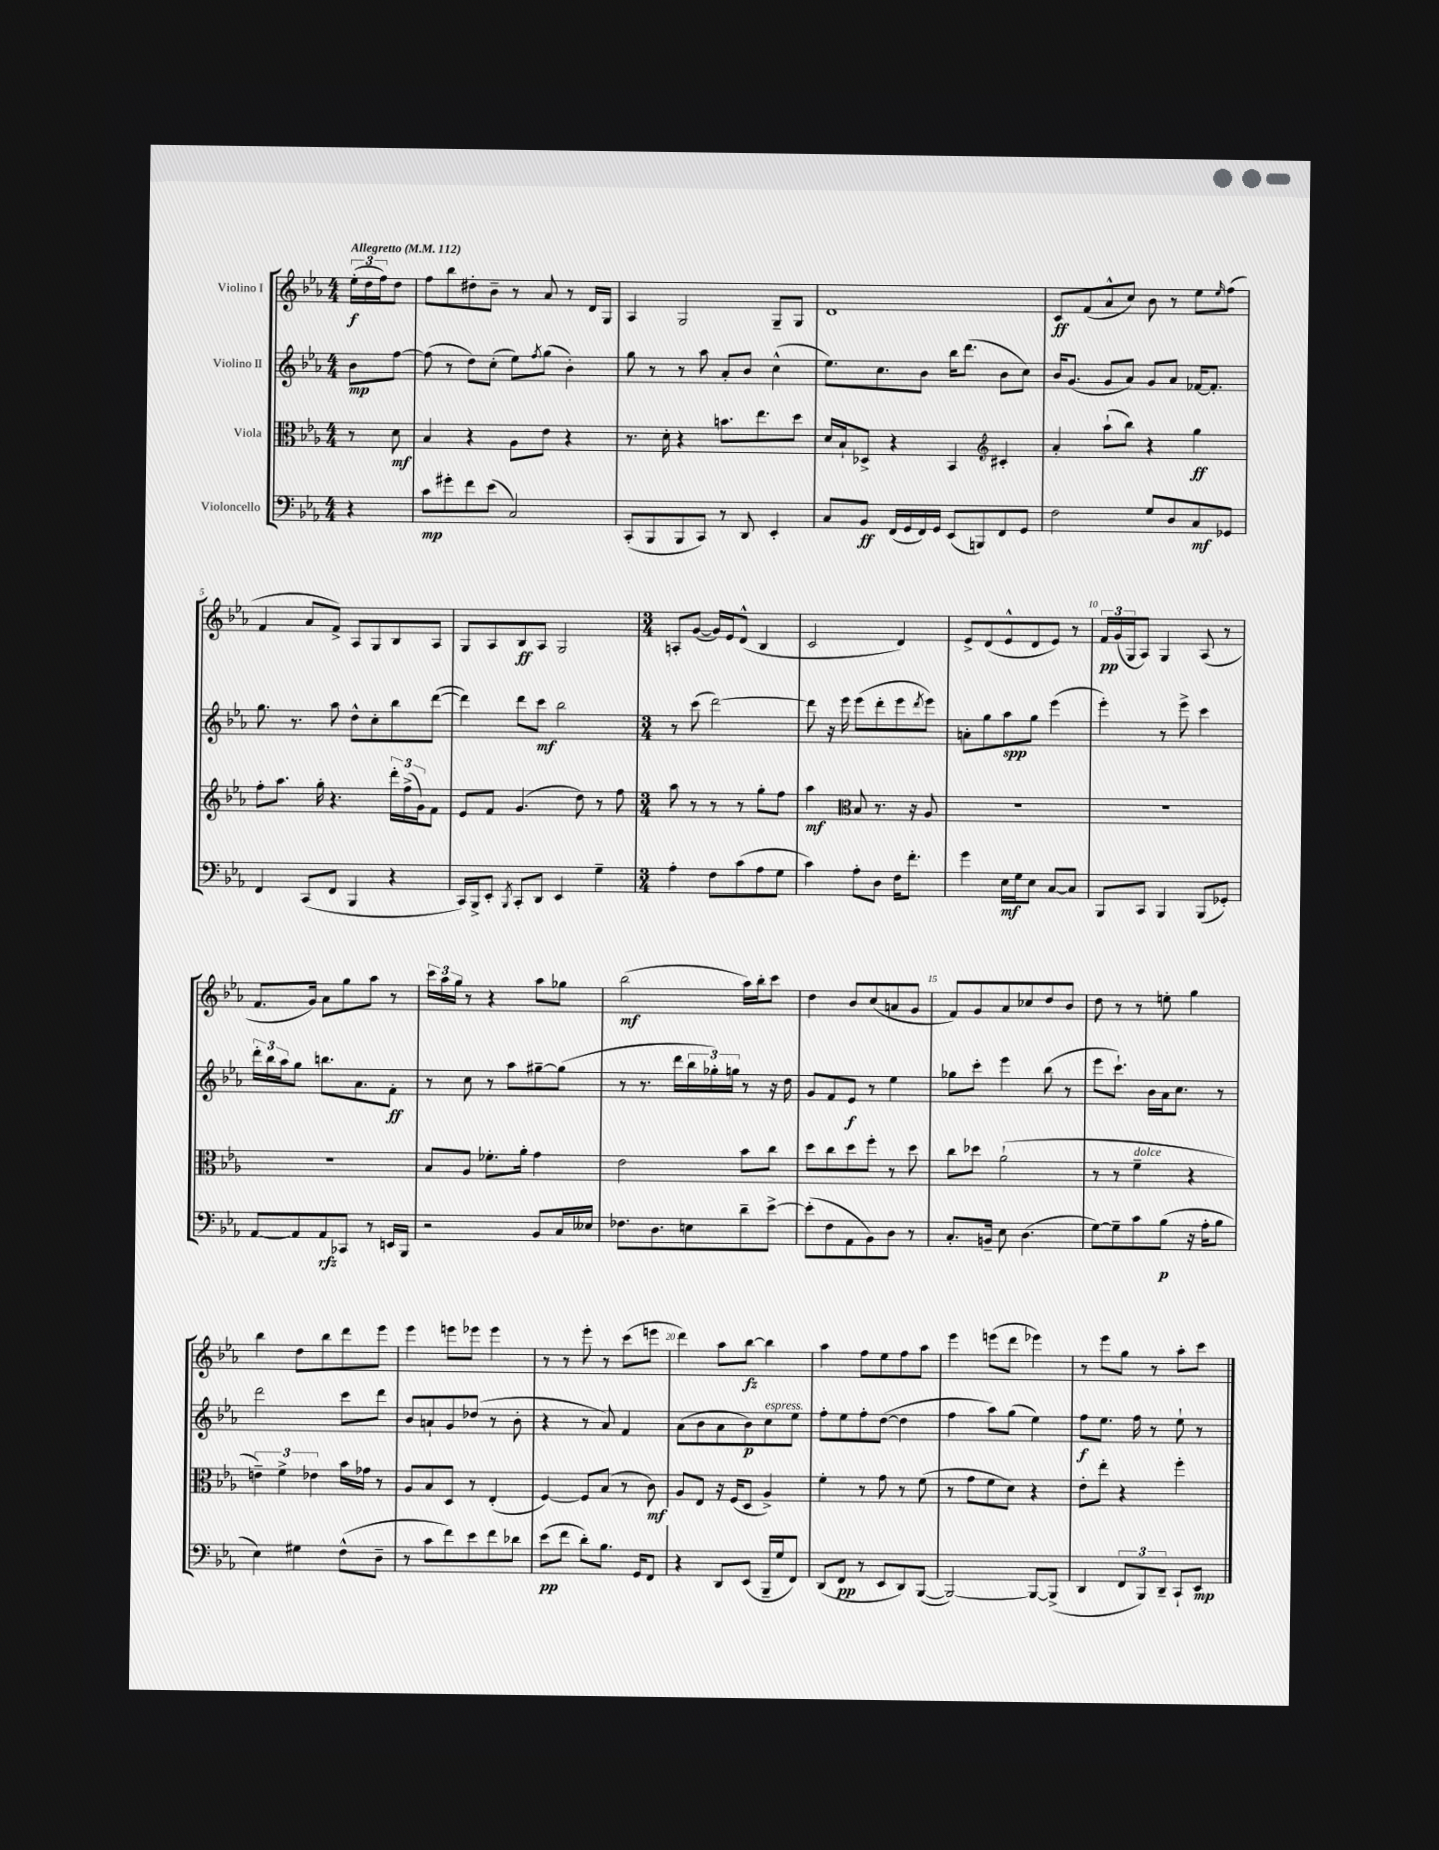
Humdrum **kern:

**kern	**dynam	**kern	**dynam	**kern	**dynam	**kern	**dynam
*part4	*part4	*part3	*part3	*part2	*part2	*part1	*part1
*staff4	*staff4	*staff3	*staff3	*staff2	*staff2	*staff1	*staff1
*I"Violoncello	*	*I"Viola	*	*I"Violino II	*	*I"Violino I	*
*clefF4	*	*clefC3	*	*clefG2	*	*clefG2	*
*k[b-e-a-]	*	*k[b-e-a-]	*	*k[b-e-a-]	*	*k[b-e-a-]	*
*M4/4	*	*M4/4	*	*M4/4	*	*M4/4	*
*MM112	*	*MM112	*	*MM112	*	*MM112	*
=	=	=	=	=	=	=	=
!	!	!	!	!	!	!LO:TX:a:B:t=Allegretto	!
4r	.	8r	.	8b-\L	mp	(24ee-'\LL	f
.	.	.	.	.	.	24dd\	.
.	.	.	.	.	.	24ff\J)	.
.	.	8d\	mf	[8ff\J	.	8dd\J	.
=1	=1	=1	=1	=1	=1	=1	=1
8c\L	mp	4B-/	.	(8ff\]	.	8ff\L	.
8g#X'\	.	.	.	8r	.	8bb-\	.
8f\	.	4r	.	8dd\L)	.	8dd#X'\	.
(8e-\J	.	.	.	(8cc'\J	.	8b-~\J	.
2C/)	.	8A-\L	.	8ee-\L)	.	8r	.
.	.	.	.	8qff/	.	.	.
.	.	8e-\J	.	(8gg\J	.	8a-/	.
.	.	4r	.	4b-'\)	.	8r	.
.	.	.	.	.	.	16d/LL	.
.	.	.	.	.	.	16G/JJ	.
=2	=2	=2	=2	=2	=2	=2	=2
(8CC'/L	.	8.r	.	8gg\	.	4A-/	.
8BBB-/	.	.	.	8r	.	.	.
.	.	16d'\	.	.	.	.	.
8BBB-/	.	4r	.	8r	.	2G/	.
8CC/J)	.	.	.	8aa-\	.	.	.
8r	.	8.bn\L	.	8a-'/L	.	.	.
8DD/	.	.	.	8b-/J	.	.	.
.	.	8.ee-\	.	.	.	.	.
4EE-'/	.	.	.	(4cc^^\	.	8G~/L	.
.	.	8dd\J	.	.	.	8G/J	.
=3	=3	=3	=3	=3	=3	=3	=3
8C/L	.	16d/LL	.	8.ee-\L)	.	1d	.
.	.	16B-`/J	.	.	.	.	.
8BB-/J	ff	8D-X^/J	.	.	.	.	.
.	.	.	.	8.cc\	.	.	.
(16FF/LL	.	4r	.	.	.	.	.
16GG/	.	.	.	.	.	.	.
16FF/)	.	.	.	8b-\J	.	.	.
16GG/JJ	.	.	.	.	.	.	.
(8EE-/L	.	4BB-/	.	16bb-\KL	.	.	.
.	.	.	.	(8.ddd\J	.	.	.
8BBBn/)	.	.	.	.	.	.	.
*	*	*clefG2	*	*	*	*	*
8FF/	.	4c#X'/	.	8b-\L	.	.	.
8GG/J	.	.	.	8cc\J)	.	.	.
=4	=4	=4	=4	=4	=4	=4	=4
2F\	.	4a-'/	.	16b-/KL	.	8c/L	ff
.	.	.	.	(8.g/J	.	.	.
.	.	.	.	.	.	(8f/	.
.	.	(8aa-`\L	.	8g/L	.	8a-^^/	.
.	.	8bb-\J)	.	8a-/J)	.	8cc/J)	.
8G/L	.	4r	.	8g/L	.	8b-\	.
8D/	.	.	.	8a-/J	.	8r	.
8C/	mf	4gg\	ff	[16f-X/KL	.	8ee-\L	.
.	.	.	.	8.f-'/J]	.	.	.
.	.	.	.	.	.	16qqee-/	.
8GG-X/J	.	.	.	.	.	(8ff\J	.
!!LO:LB:g=z
=5	=5	=5	=5	=5	=5	=5	=5
4FF/	.	8ff'\L	.	8.gg\	.	4f/	.
.	.	8.aa-\J	.	.	.	.	.
.	.	.	.	8.r	.	.	.
(8CC/L	.	.	.	.	.	8a-/L	.
.	.	16gg'\	.	.	.	.	.
8FF/J	.	4.r	.	8aa-\	.	8f^/J)	.
4BBB-/	.	.	.	8dd^^\L	.	8A-/L	.
.	.	.	.	8cc'\	.	8G/	.
4r	.	24ddd'\LL	.	8bb-\	.	8B-/	.
.	.	(24ff^\	.	.	.	.	.
.	.	24g\J)	.	.	.	.	.
.	.	8f\J	.	([8ddd\J	.	8A-/J	.
=6	=6	=6	=6	=6	=6	=6	=6
16CC/LL)	.	8e-/L	.	4ddd\])	.	8G/L	.
16BBB-^/J	.	.	.	.	.	.	.
8EE-'/J	.	8f/J	.	.	.	8A-/	.
8qBBB-/	.	.	.	.	.	.	.
8CC'/L	.	(4.g/	.	8ddd\L	.	8B-/	ff
8DD/J	.	.	.	8ccc\J	mf	8A-/J	.
4EE-/	.	.	.	2bb-\	.	2G/	.
.	.	8dd\)	.	.	.	.	.
4G~\	.	8r	.	.	.	.	.
.	.	8ff\	.	.	.	.	.
=7	=7	=7	=7	=7	=7	=7	=7
*M3/4	*	*M3/4	*	*M3/4	*	*M3/4	*
4A-'\	.	8aa-\	.	8r	.	8An'/L	.
.	.	8r	.	(8ccc\	.	([8g/J	.
8F\L	.	8r	.	[2ddd\)	.	16g/LL])	.
.	.	.	.	.	.	16e-/J	.
(8c\	.	8r	.	.	.	(8d^^/J	.
8A-\	.	8gg'\L	.	.	.	4B-/	.
8G\J	.	8ff\J	.	.	.	.	.
=8	=8	=8	=8	=8	=8	=8	=8
4c\)	.	4aa-\	mf	8ddd\]	.	2c/	.
.	.	.	.	16r	.	.	.
.	.	.	.	16eee-\	.	.	.
*	*	*clefC3	*	*	*	*	*
8A-'\L	.	8B-/	.	(8eee-\L	.	.	.
8D\J	.	8.r	.	8ddd'\	.	.	.
16F\KL	.	.	.	8eee-\	.	4d/)	.
8.f'\J	.	16r	.	.	.	.	.
.	.	.	.	8qddd/	.	.	.
.	.	8A-/	.	8eee-\J)	.	.	.
=9	=9	=9	=9	=9	=9	=9	=9
4g\	.	2.r	.	8an'\L	.	8e-^/L	.
.	.	.	.	8gg\	.	(8d/	.
16E-\LL	mf	.	.	8aa-\	spp	8e-^^/	.
16G\J	.	.	.	.	.	.	.
8E-\J	.	.	.	8gg\J	.	8d/	.
[8C/L	.	.	.	(4eee-\	.	8e-/J)	.
8C/J]	.	.	.	.	.	8r	.
=10	=10	=10	=10	=10	=10	=10	=10
8BBB-/L	.	2.r	.	4eee-'\)	.	24f/LL	pp
.	.	.	.	.	.	(24g/	.
.	.	.	.	.	.	24G/J	.
8CC/J	.	.	.	.	.	8A-/J)	.
4BBB-/	.	.	.	8r	.	4G/	.
.	.	.	.	8eee-^\	.	.	.
(8BBB-/L	.	.	.	4ccc\	.	(8A-/	.
8GG-X'/J)	.	.	.	.	.	8r	.
!!LO:LB:g=z
=11	=11	=11	=11	=11	=11	=11	=11
[8AA-/L	.	2.r	.	24ddd'\LL	.	8.f/L	.
.	.	.	.	24bb-\	.	.	.
.	.	.	.	24aa-\J	.	.	.
8AA-/]	.	.	.	8gg\J	.	.	.
.	.	.	.	.	.	16g/Jk)	.
8AA-/	rfz	.	.	8.bbn\L	.	8a-\L	.
8CC-X/J	.	.	.	.	.	8gg\	.
.	.	.	.	8.a-\	.	.	.
8r	.	.	.	.	.	8aa-\J	.
16EEn/LL	.	.	.	8f'\J	ff	8r	.
16BBB-/JJ	.	.	.	.	.	.	.
=12	=12	=12	=12	=12	=12	=12	=12
2r	.	8B-/L	.	8r	.	24ccc\LL	.
.	.	.	.	.	.	24aa-\	.
.	.	.	.	.	.	24gg\JJ	.
.	.	8A-/J	.	8cc\	.	8r	.
.	.	8.f-X'\L	.	8r	.	4r	.
.	.	.	.	8aa-\L	.	.	.
.	.	16a-'\Jk	.	.	.	.	.
8BB-/L	.	4g\	.	[8gg#X~\	.	8aa-\L	.
16C/L	.	.	.	(8gg#\J]	.	8gg-X\J	.
16E--X/JJ	.	.	.	.	.	.	.
=13	=13	=13	=13	=13	=13	=13	=13
8.F-X\L	.	2e-\	.	8r	.	(2bb-\	mf
.	.	.	.	8.r	.	.	.
8.D\	.	.	.	.	.	.	.
.	.	.	.	16ddd\LL	.	.	.
8En\	.	.	.	24bb-\	.	.	.
.	.	.	.	24gg-X'\)	.	.	.
.	.	.	.	24ggn\JJ	.	.	.
8d~\	.	8b-\L	.	8r	.	16aa-\LL)	.
.	.	.	.	.	.	16bb-'\J	.
[8e-^\J	.	8cc\J	.	16r	.	8ccc\J	.
.	.	.	.	16dd\	.	.	.
=14	=14	=14	=14	=14	=14	=14	=14
(8e-'\L]	.	8dd\L	.	8g/L	.	4dd\	.
8F\	.	8cc\	.	8f/	.	.	.
8AA-\	.	8dd\	.	8e-/J	f	8b-/L	.
8BB-\)	.	8ff'\J	.	8r	.	(8cc/	.
8D\J	.	8r	.	4ee-\	.	8an/	.
8r	.	8dd\	.	.	.	8g/J	.
=15	=15	=15	=15	=15	=15	=15	=15
8.C'/L	.	8cc\L	.	8gg-X\L	.	8f/L)	.
.	.	8dd-X\J	.	8ccc'\J	.	8g/	.
16BBn~/Jk	.	.	.	.	.	.	.
8E-\	.	(2a-`\	.	4eee-\	.	8a-/	.
(4.D\	.	.	.	.	.	8cc-X/	.
.	.	.	.	(8bb-\	.	8dd/	.
.	.	.	.	8r	.	8b-/J	.
=16	=16	=16	=16	=16	=16	=16	=16
[8G\L)	.	8r	.	8eee-\L	.	8dd\	.
8G~\]	.	8r	.	8.ccc`\J)	.	8r	.
!	!	!LO:TX:a:i:t=dolce	!	!	!	!	!
8c\	.	4f~\	.	.	.	8r	.
.	.	.	.	16b-\LL	.	.	.
(8B-\J	p	.	.	16a-\J	.	8een'\	.
.	.	.	.	8.cc\J	.	.	.
16r	.	4r	.	.	.	4gg\	.
16A-'\KL	.	.	.	.	.	.	.
8B-\J	.	.	.	8r	.	.	.
!!LO:LB:g=z
=17	=17	=17	=17	=17	=17	=17	=17
4E-\)	.	6en~\)	.	2ddd\	.	4bb-\	.
.	.	6f^\	.	.	.	.	.
4G#X\	.	.	.	.	.	8dd\L	.
.	.	6e-X\	.	.	.	.	.
.	.	.	.	.	.	8bb-\	.
(8F^^\L	.	16b-\LL	.	8ccc\L	.	8ddd\	.
.	.	16g-X\JJ	.	.	.	.	.
8D~\J	.	8r	.	8ddd\J	.	8eee-\J	.
=18	=18	=18	=18	=18	=18	=18	=18
8r	.	8A-/L	.	8b-/L	.	4eee-\	.
8c\L	.	8B-/	.	8an`/	.	.	.
8f\)	.	8D/J	.	8g/	.	8eeen\L	.
8e-\	.	8r	.	(8dd-X/J	.	8eee-X\J	.
8f\	.	(4E-'/	.	8r	.	4eee-\	.
8d-X\J	.	.	.	8b-'\	.	.	.
=19	=19	=19	=19	=19	=19	=19	=19
(8e-\L	pp	[4F/)	.	4r	.	8r	.
8f\J	.	.	.	.	.	8r	.
8d'\L)	.	8F/L]	.	8r	.	8eee-'\	.
8.B-\J	.	(8B-/J	.	8a-/)	.	8r	.
.	.	8r	.	4f/	.	(8ccc\L	.
16GG/KL	.	.	.	.	.	.	.
8FF/J	.	8c\)	mf	.	.	8eeen\J	.
=20	=20	=20	=20	=20	=20	=20	=20
4r	.	8A-/L	.	(8a-\L	.	4ddd\)	.
.	.	8E-/J	.	8b-\	.	.	.
8DD/L	.	16r	.	8a-\	.	8aa-\L	.
.	.	(16F/KL	.	.	.	.	.
(8EE-/J	.	8D/J	.	8b-\)	p	[8bb-\J	fz
!	!	!	!	!LO:TX:a:i:t=espress.	!	!	!
16BBB-~/LL	.	4A-^/)	.	8cc\	.	4bb-\]	.
16G/J	.	.	.	.	.	.	.
8FF/J)	.	.	.	8ee-\J	.	.	.
=21	=21	=21	=21	=21	=21	=21	=21
(8DD/L	.	4f'\	.	8ff'\L	.	4aa-\	.
8FF/J	pp	.	.	8ee-\	.	.	.
8r	.	8r	.	8ff'\	.	8ff\L	.
8EE-/L	.	8g\	.	([8dd\J	.	8ee-\	.
8DD/)	.	8r	.	4dd\]	.	8ff\	.
([8BBB-/J	.	(8f\	.	.	.	8aa-\J	.
=22	=22	=22	=22	=22	=22	=22	=22
2BBB-/_)	.	8r	.	4ff\	.	4eee-\	.
.	.	8g\L	.	.	.	.	.
.	.	8f\	.	8aa-\L)	.	(8eeen\L	.
.	.	8d\J)	.	(8gg\J	.	8ddd\J	.
8BBB-/L_	.	4r	.	4ee-\)	.	4eee-X\)	.
(8BBB-^/J]	.	.	.	.	.	.	.
=23	=23	=23	=23	=23	=23	=23	=23
4DD/	.	8e-'\L	.	8ff\L	f	8r	.
.	.	8ee-'\J	.	8.ee-\J	.	8eee-\L	.
12FF/L	.	4r	.	.	.	8gg\J	.
.	.	.	.	16ff\	.	.	.
12BBB-/)	.	.	.	.	.	.	.
.	.	.	.	8r	.	8r	.
12DD~/J	.	.	.	.	.	.	.
8CC`/L	.	4ff'\	.	8ee-`\	.	8aa-'\L	.
8EE-/J	mp	.	.	8r	.	8ccc\J	.
==	==	==	==	==	==	==	==
*-	*-	*-	*-	*-	*-	*-	*-
